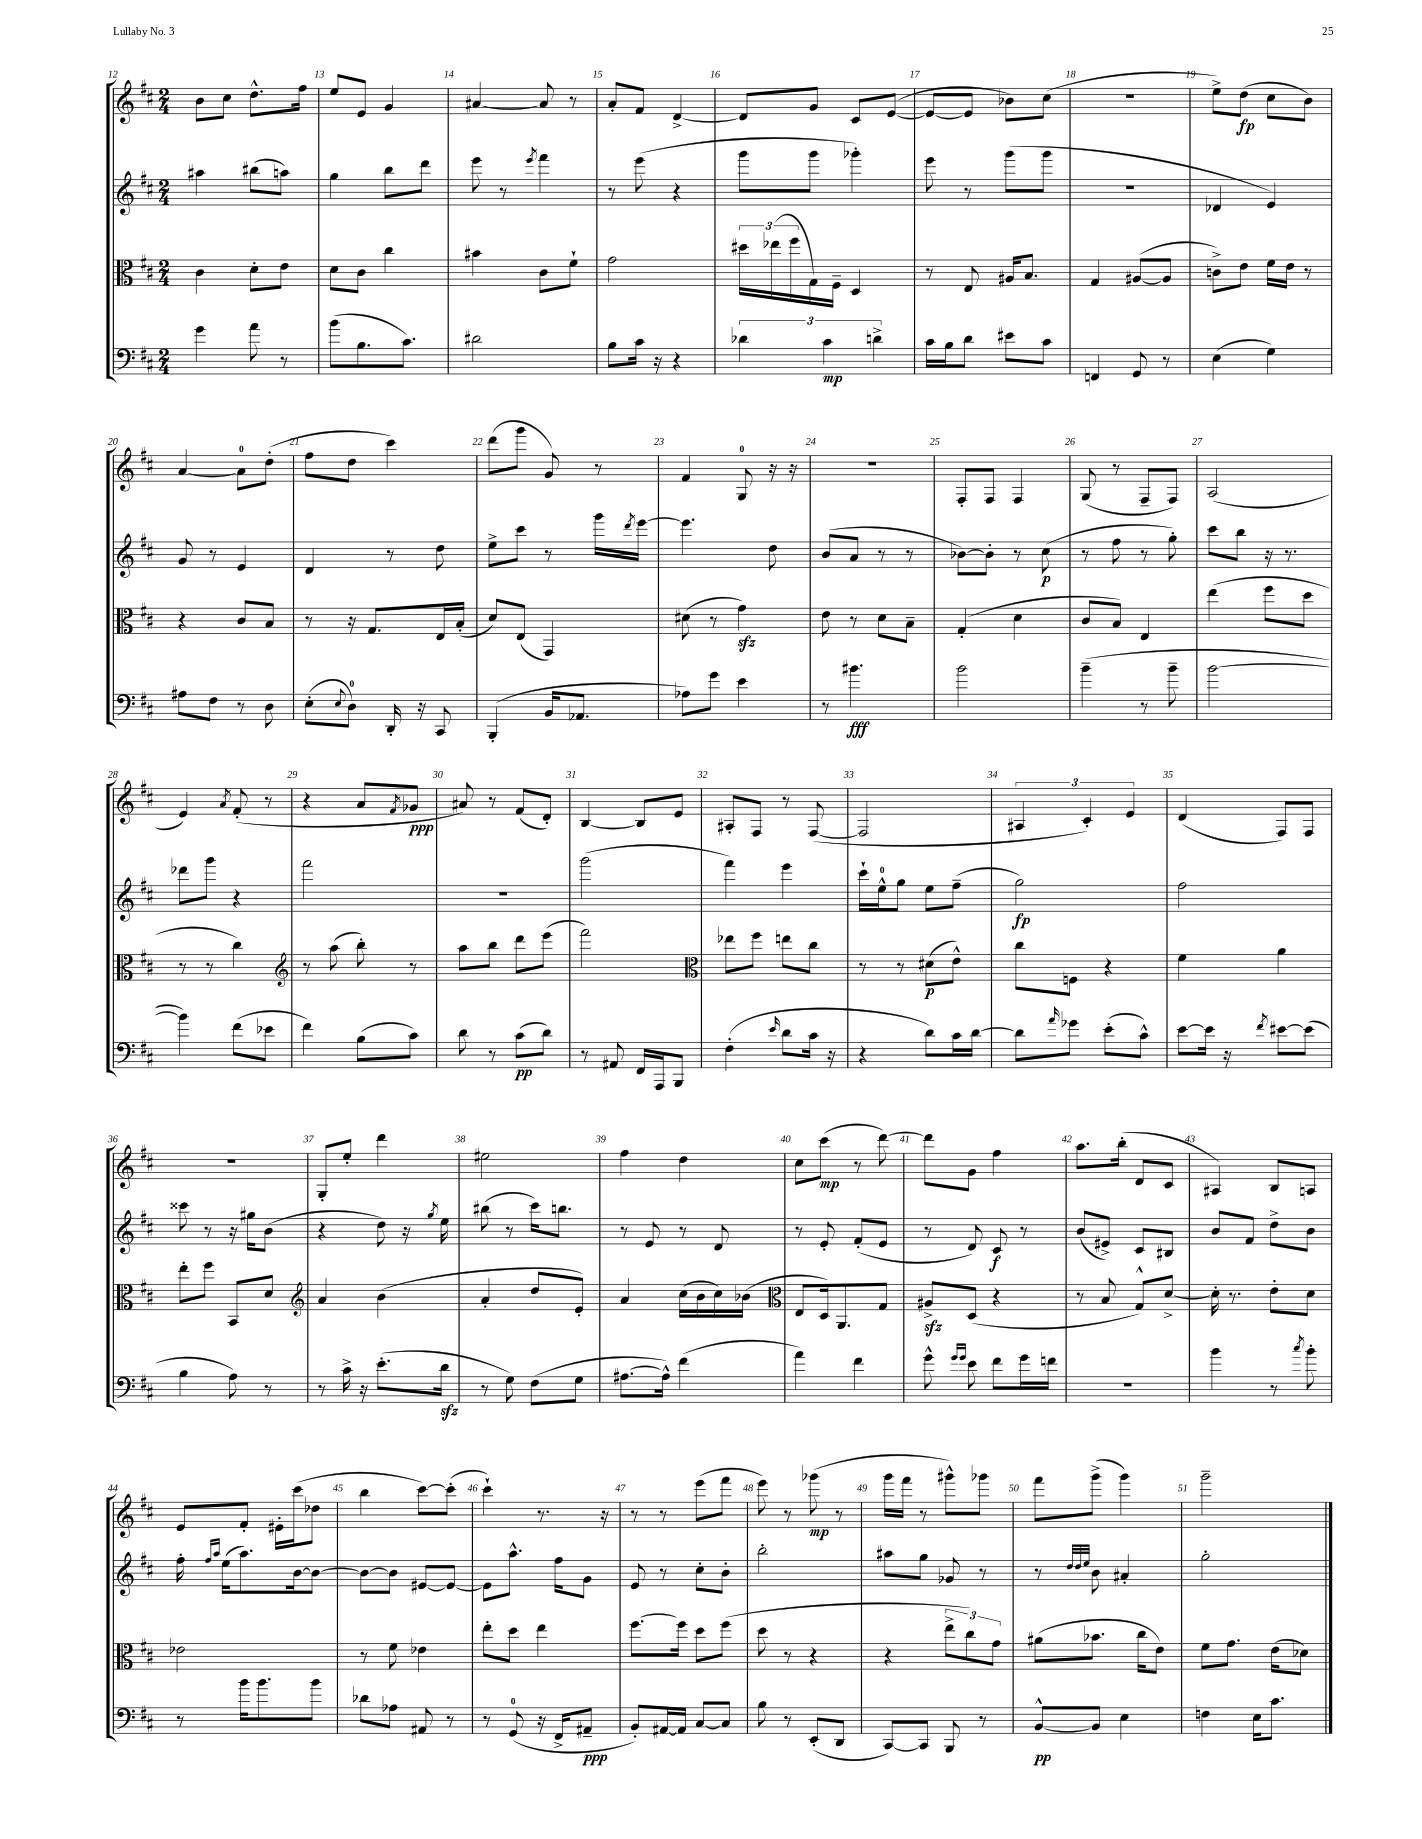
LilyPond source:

<<
\new StaffGroup <<
\new Staff = "s0" {
    \clef treble \key d \major \numericTimeSignature \time 2/4
    b'8 cis''8 d''8.-^ fis''16 |
    e''8 e'8 g'4 |
    ais'4~ ais'8 r8 |
    a'8-. fis'8 d'4~-> |
    d'8 g'8 cis'8 e'8~( |
    e'8~ e'8 bes'8) cis''8( |
    R2 |
    e''8->) d''8\fp( cis''8 b'8) |
    a'4~ a'8-0 d''8-.( |
    fis''8 d''8 cis'''4) |
    d'''8( g'''8 g'8) r8 |
    fis'4 g8-0 r16 r16 |
    R2 |
    fis8-. fis8 fis4 |
    g8( r8 fis8-- fis8) |
    a2( |
    e'4) \acciaccatura { a'8 } fis'8-.( r8 |
    r4 a'8 \acciaccatura { fis'8 } ges'8\ppp |
    ais'8) r8 fis'8( d'8-.) |
    b4~ b8 e'8 |
    ais8-. fis8 r8 fis8~( |
    fis2 |
    \tuplet 3/2 { ais4 cis'4-.) e'4 } |
    d'4( fis8) fis8 |
    r2 |
    g8-. e''8-. d'''4 |
    eis''2 |
    fis''4 d''4 |
    cis''8 cis'''8\mp( r8 d'''8~) |
    d'''8 g'8 fis''4 |
    a''8. b''16-.( d'8 cis'8 |
    ais4) b8 a8 |
    e'8 fis'8-. eis'16-. cis'''16( des''8 |
    b''4 cis'''8~) cis'''8-.( |
    cis'''4-!) r8. r16 |
    r8 r8 e'''8( fis'''8 |
    e'''8) r8 ges'''8\mp( r8 |
    g'''16 fis'''16 r8 gis'''8-^) ges'''8 |
    fis'''8 g'''8->( g'''4) |
    g'''2-- \bar "|." |
}
\new Staff = "s1" {
    \clef treble \key d \major \numericTimeSignature \time 2/4
    ais''4 bis''8( a''8) |
    g''4 b''8 d'''8 |
    e'''8 r8 \acciaccatura { e'''8 } fis'''4 |
    r8 e'''8( r4 |
    g'''8 g'''8 ges'''4-.) |
    e'''8 r8 g'''8( g'''8 |
    r2 |
    des'4 e'4) |
    g'8 r8 e'4 |
    d'4 r8 d''8 |
    e''8-> cis'''8 r8 g'''16 \acciaccatura { d'''8 } e'''16~ |
    e'''4. d''8 |
    b'8( a'8 r8 r8 |
    bes'8~) bes'8-. r8 cis''8\p( |
    r8 fis''8 r8 g''8-.) |
    cis'''8 b''8 r16 r8. |
    des'''8 g'''8 r4 |
    fis'''2 |
    R2 |
    g'''2( |
    fis'''4) e'''4 |
    cis'''16-! e''16-0-^ g''8 e''8 fis''8--( |
    g''2\fp) |
    fis''2 |
    cisis'''8 r8 r16 gis''16 b'8( |
    r4 d''8) r16 \acciaccatura { g''8 } e''16 |
    bis''8( r8 cis'''16) b''8. |
    r8 e'8 r8 d'8 |
    r8 e'8-. fis'8-.( e'8 |
    r8 d'8) cis'8\f r8 |
    b'8( eis'8->) cis'8 bis8 |
    b'8 fis'8 d''8-> b'8 |
    fis''16-. \grace { fis''16 a''16 } e''16( a''8.) b'16~ b'8~ |
    b'8~ b'8 eis'8~ eis'8~ |
    eis'8 a''8.-^ fis''16 g'8 |
    e'8 r8 cis''8-. b'8-. |
    b''2-. |
    ais''8 g''8 ges'8 r8 |
    r8 \grace { d''32 d''32 e''32 } b'8 ais'4-. |
    g''2-. \bar "|." |
}
\new Staff = "s2" {
    \clef alto \key d \major \numericTimeSignature \time 2/4
    cis'4 d'8-. e'8 |
    d'8 cis'8 cis''4 |
    bis'4 cis'8 fis'8-! |
    g'2 |
    \tuplet 3/2 { dis''16 ees''16( fis''16 } g16) fis16-- d4 |
    r8 e8 ais16 b8. |
    g4 ais8~( ais8 |
    c'8->) e'8 fis'16 e'16 r8 |
    r4 cis'8 b8 |
    r8 r16 g8. e16 b16-.( |
    d'8) e8( g,4) |
    dis'8( r8 g'4\sfz) |
    e'8 r8 d'8 b8-- |
    g4-.( d'4 |
    cis'8 b8) e4 |
    e''4( fis''8 d''8 |
    r8 r8 cis''4) |
    \clef treble r8 a''8( b''8-.) r8 |
    a''8 b''8 d'''8 e'''8( |
    fis'''2) |
    \clef alto ees''8 fis''8 e''8 cis''8 |
    r8 r8 dis'8\p( e'8-^) |
    cis''8 f8 r4 |
    fis'4 a'4 |
    e''8-. fis''8 b,8 d'8 |
    \clef treble a'4 b'4( |
    a'4-. d''8 e'8-.) |
    a'4 cis''16( b'16 cis''16) bes'16( |
    \clef alto e8 d16) a,8. g8 |
    ais8->\sfz d8( r4 |
    r8 b8 g8-^) d'8~-> |
    d'16-. r8. e'8-. d'8 |
    ees'2 |
    r8 fis'8 ees'4 |
    e''8-. d''8 e''4 |
    fis''8.~ fis''16 d''8 fis''8( |
    d''8 r8 r4 |
    r4 \tuplet 3/2 { e''8-> cis''8) g'8 } |
    ais'8( bes'8. cis''16 e'8) |
    fis'8 g'8. e'16( des'8) \bar "|." |
}
\new Staff = "s3" {
    \clef bass \key d \major \numericTimeSignature \time 2/4
    g'4 a'8 r8 |
    b'8( b8. cis'8.) |
    dis'2 |
    b8 cis'16 r16 r4 |
    \tuplet 3/2 { des'4 cis'4\mp d'4-> } |
    cis'16 b16 d'8 eis'8 cis'8 |
    f,4 g,8 r8 |
    e4( g4) |
    ais8 fis8 r8 d8 |
    e8-.( \appoggiatura { e8 } d8-0) d,16-. r16 cis,8 |
    b,,4-.( b,16 aes,8. |
    aes8) g'8 e'4 |
    r8 bis'4.\fff |
    b'2 |
    b'4--( r8 b'8-- |
    b'2~ |
    b'4) fis'8( ees'8 |
    fis'4) b8( cis'8) |
    d'8 r8 cis'8\pp( d'8) |
    r8 ais,8 fis,16 a,,16 b,,8 |
    fis4-.( \grace { e'16 } d'8 cis'16 r16 |
    r4 d'8) cis'16 d'16~ |
    d'8 \grace { a'16 } ges'8 e'8-.( cis'8-^) |
    e'8~ e'16 r16 \acciaccatura { fis'8 } eis'8~ eis'8( |
    b4 a8) r8 |
    r8 cis'16-> r16 e'8.-.( d'16\sfz |
    r8 g8) fis8( g8 |
    ais8.~ ais16-^) fis'4( |
    a'4) fis'4 |
    g'8-^ \grace { g'16 g'16 } e'8 fis'8 g'16 f'16 |
    R2 |
    b'4 r8 \acciaccatura { cis''8 } b'8-. |
    r8 b'16 b'8. b'8 |
    des'8 aes8 ais,8 r8 |
    r8 g,8-0( r16 fis,16-> ais,8--\ppp |
    b,8-.) ais,16~ ais,16 cis8~ cis8 |
    b8 r8 e,8-.( d,8 |
    cis,8~) cis,8 b,,8 r8 |
    b,8~-^\pp b,8 e4 |
    f4 e16 cis'8. \bar "|." |
}
>>
>>
\layout { \context { \Score currentBarNumber = #12 \override BarNumber.break-visibility = ##(#f #t #t) barNumberVisibility = #all-bar-numbers-visible } }
